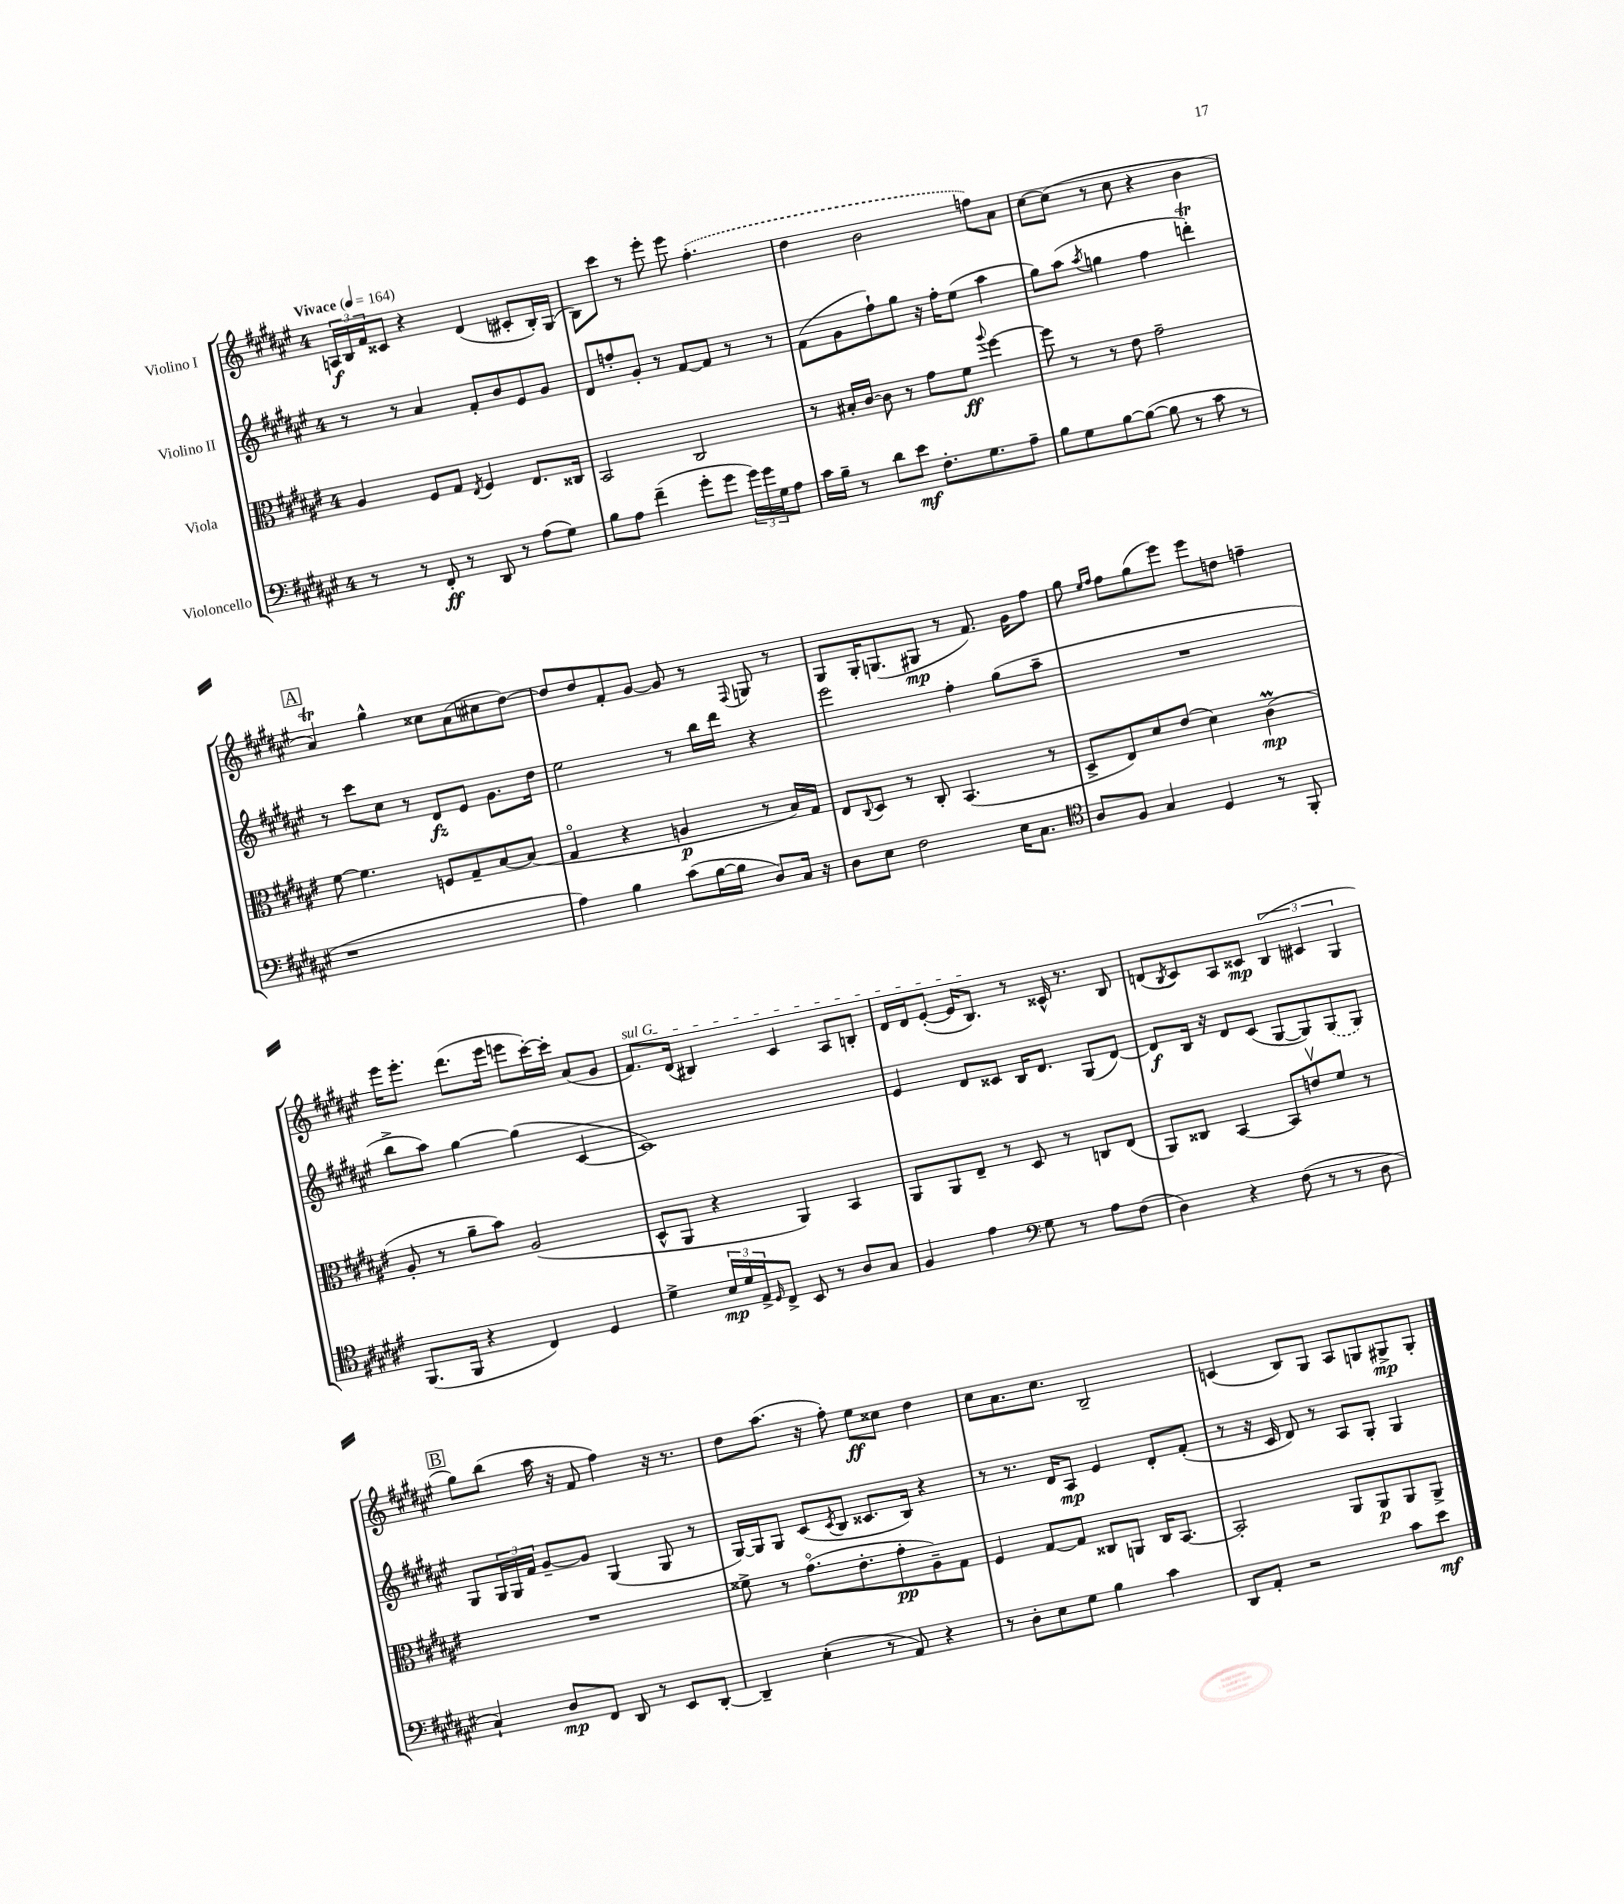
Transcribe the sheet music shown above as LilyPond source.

<<
\new StaffGroup <<
\new Staff = "s0" \with { instrumentName = "Violino I" } {
    \clef treble \key fis \major \once \override Staff.TimeSignature.style = #'single-digit \time 4/4 \tempo "Vivace" 4 = 164
    \tuplet 3/2 { a16\f b16 fis'16 } cisis'8 r4 dis'4( cis'8-. b16-.) gis16( |
    b8) cis'''8 r8 eis'''8-. eis'''8 \once \slurDashed fis''4.-.( |
    dis''4 b'2 f''8) ais'8 |
    cis''8~ cis''8( r8 cis''8 r4 b'4 |
    \mark \markup { \box "A" } ais'4\trill) gis''4-^ cisis''8 ais'8( cis''8 dis''8~) |
    dis''8 dis''8 fis'8-. gis'8~ gis'8 r8 \appoggiatura { fis8 } g8 r8 |
    gis8 gis16-. g8.( gis8\mp r8 fis'8.) gis'16 fis''8 |
    gis''8 \grace { eis''16 fis''16 } fis''8 gis''8( eis'''8) eis'''8 d''8 f''4-- |
    eis'''16 eis'''8.-. dis'''8.( eis'''16 e'''8 cis'''16~-.) cis'''16-. ais'8( gis'8 |
    \once \override TextSpanner.bound-details.left.text = \markup { \italic "sul G" } fis'8.\startTextSpan) dis'16( bis4) cis'4 ais8 b8-. |
    dis'16 dis'16 eis'8~-.( eis'16 b8.\stopTextSpan) r8 cisis'16-^ r8. b8 |
    d'8( \acciaccatura { b8 } cis'8) ais8 cisis'8\mp \tuplet 3/2 { b4( cis'4 gis4 } |
    \mark \markup { \box "B" } gis''8) b''8( ais''16 r16 fis'8 fis''4) r16 r8. |
    dis''8 ais''8.( r16 fis''8-.) eis''8\ff cisis''8 dis''4 |
    cis''8 ais'8. cis''8. b2-- |
    c'4( b8) gis8 ais8 g8 gis8->\mp gis8-. \bar "|." |
}
\new Staff = "s1" \with { instrumentName = "Violino II" } {
    \clef treble \key fis \major \once \override Staff.TimeSignature.style = #'single-digit \time 4/4
    r8 r8 ais'4 fis'8-. b'8 eis'8 gis'8 |
    dis'8 f''8-. gis'8-. r8 fis'8~ fis'8 r8 r8 |
    fis'8( gis'8 fis''8-!) gis''8 r16 fis''16-. eis''8( ais''4 |
    gis''8) ais''8( \acciaccatura { ais''8 } g''4 fis''4 d'''4-.\trill) |
    \mark \markup { \box "A" } r8 cis'''8 cis''8 r8 dis'8\fz eis'8 gis'8. dis''16 |
    eis''2 r8 b''16 dis'''16 r4 |
    eis'''2 fis''4-. gis''8( ais''8-- |
    R1 |
    b''8-> ais''8) gis''4~ gis''4( cis'4~ |
    cis'1) |
    eis'4 dis'8 cisis'8 b16 dis'8. gis8( dis'8~) |
    dis'8\f b16 r16 dis'8 cis'8( gis8~ gis8) \once \slurDashed gis8( gis8) |
    \mark \markup { \box "B" } gis8 \tuplet 3/2 { gis16 gis16 fis'16 } gis'8~-- gis'8 gis4( gis8 r8 |
    gis16~) gis16 gis8 cis'8( \acciaccatura { cis'8 } b8 cisis'8. b16) r4 |
    r8 r8. dis'16 ais8\mp eis'4 dis'8-. fis'8-.( |
    r8 r16 cis'16 dis'8) r8 ais8 gis8-. gis4 \bar "|." |
}
\new Staff = "s2" \with { instrumentName = "Viola" } {
    \clef alto \key fis \major \once \override Staff.TimeSignature.style = #'single-digit \time 4/4
    ais4 fis8 gis8 \acciaccatura { eis8 } fis4 eis8. cisis16 |
    b,2 cis2 |
    r8 bis16-. cis'16~ cis'8 r8 gis'8 fis'8\ff \appoggiatura { ais''8 } fis''4~ |
    fis''8 r8 r8 eis'8 gis'2-- |
    \mark \markup { \box "A" } fis'8~ fis'4. f8 gis8-- b8~ b8( |
    gis4\flageolet r4 a4\p r8 b16) gis16 |
    eis8 \appoggiatura { cis8 } dis8 r8 cis8-. b,4.( r8 |
    dis8-> eis8) dis'8 eis'8( dis'4) cis'4\prall\mp( |
    ais8-. r8 ais'8-- b'8) ais2( |
    dis8-^ ais,8 r4 ais,4) b,4 |
    ais,8 ais,8 eis8-- r8 dis8 r8 c8 eis8( |
    ais,8) cisis8 b,4~ b,8 e'8\upbow fis'8 r8 |
    \mark \markup { \box "B" } R1 |
    fisis'8-> r8 gis'8.\flageolet( eis'8.-. gis'8-.\pp ais8--) gis8 |
    fis4 gis8~ gis8 cisis8 a,8 cisis16 b,8.~ |
    b,2-. ais,8 ais,8\p ais,8 ais,8-> \bar "|." |
}
\new Staff = "s3" \with { instrumentName = "Violoncello" } {
    \clef bass \key fis \major \once \override Staff.TimeSignature.style = #'single-digit \time 4/4
    r8 r8 fis,8-.\ff r8 dis,8 r8 ais8( gis8) |
    b8 ais8 fis'4--( gis'8-. gis'8 \tuplet 3/2 { gis'16) gis'16 gis16 } ais8 |
    cis'16 b16-- r8 dis'8 eis'8\mf fis8.-. gis8. ais8-- |
    b8 gis8 b8~ b8~( b8 r8 cis'8 r8 |
    \mark \markup { \box "A" } r1 |
    ais4) b4 cis'8( b16~ b16 dis8) cis16 r16 |
    dis8 eis8 fis2 eis16 cis8. |
    \clef tenor ais8 fis8 gis4 dis4 r8 fis,8-. |
    fis,8.( fis,16 r4 cis4) dis4 |
    dis'4-> \tuplet 3/2 { b16\mp dis'16 eis16-> } \grace { dis16 } cis8-> b,8 r8 ais8 gis8 |
    fis4 eis'4 \clef bass gis8 r8 ais8 fis8( |
    dis4) r4 fis8( r8 r8 dis8 |
    \mark \markup { \box "B" } cis4-!) dis8\mp fis,8 dis,8 r8 eis,8 dis,8~-. |
    dis,4-- eis4-.( r8 ais,8) r4 |
    r8 dis8-. eis8 gis8 b4 cis'4 |
    dis,8 ais,8-. r2 cis'8 eis'8\mf \bar "|." |
}
>>
>>
\layout { \context { \Score \remove "Bar_number_engraver" } }
